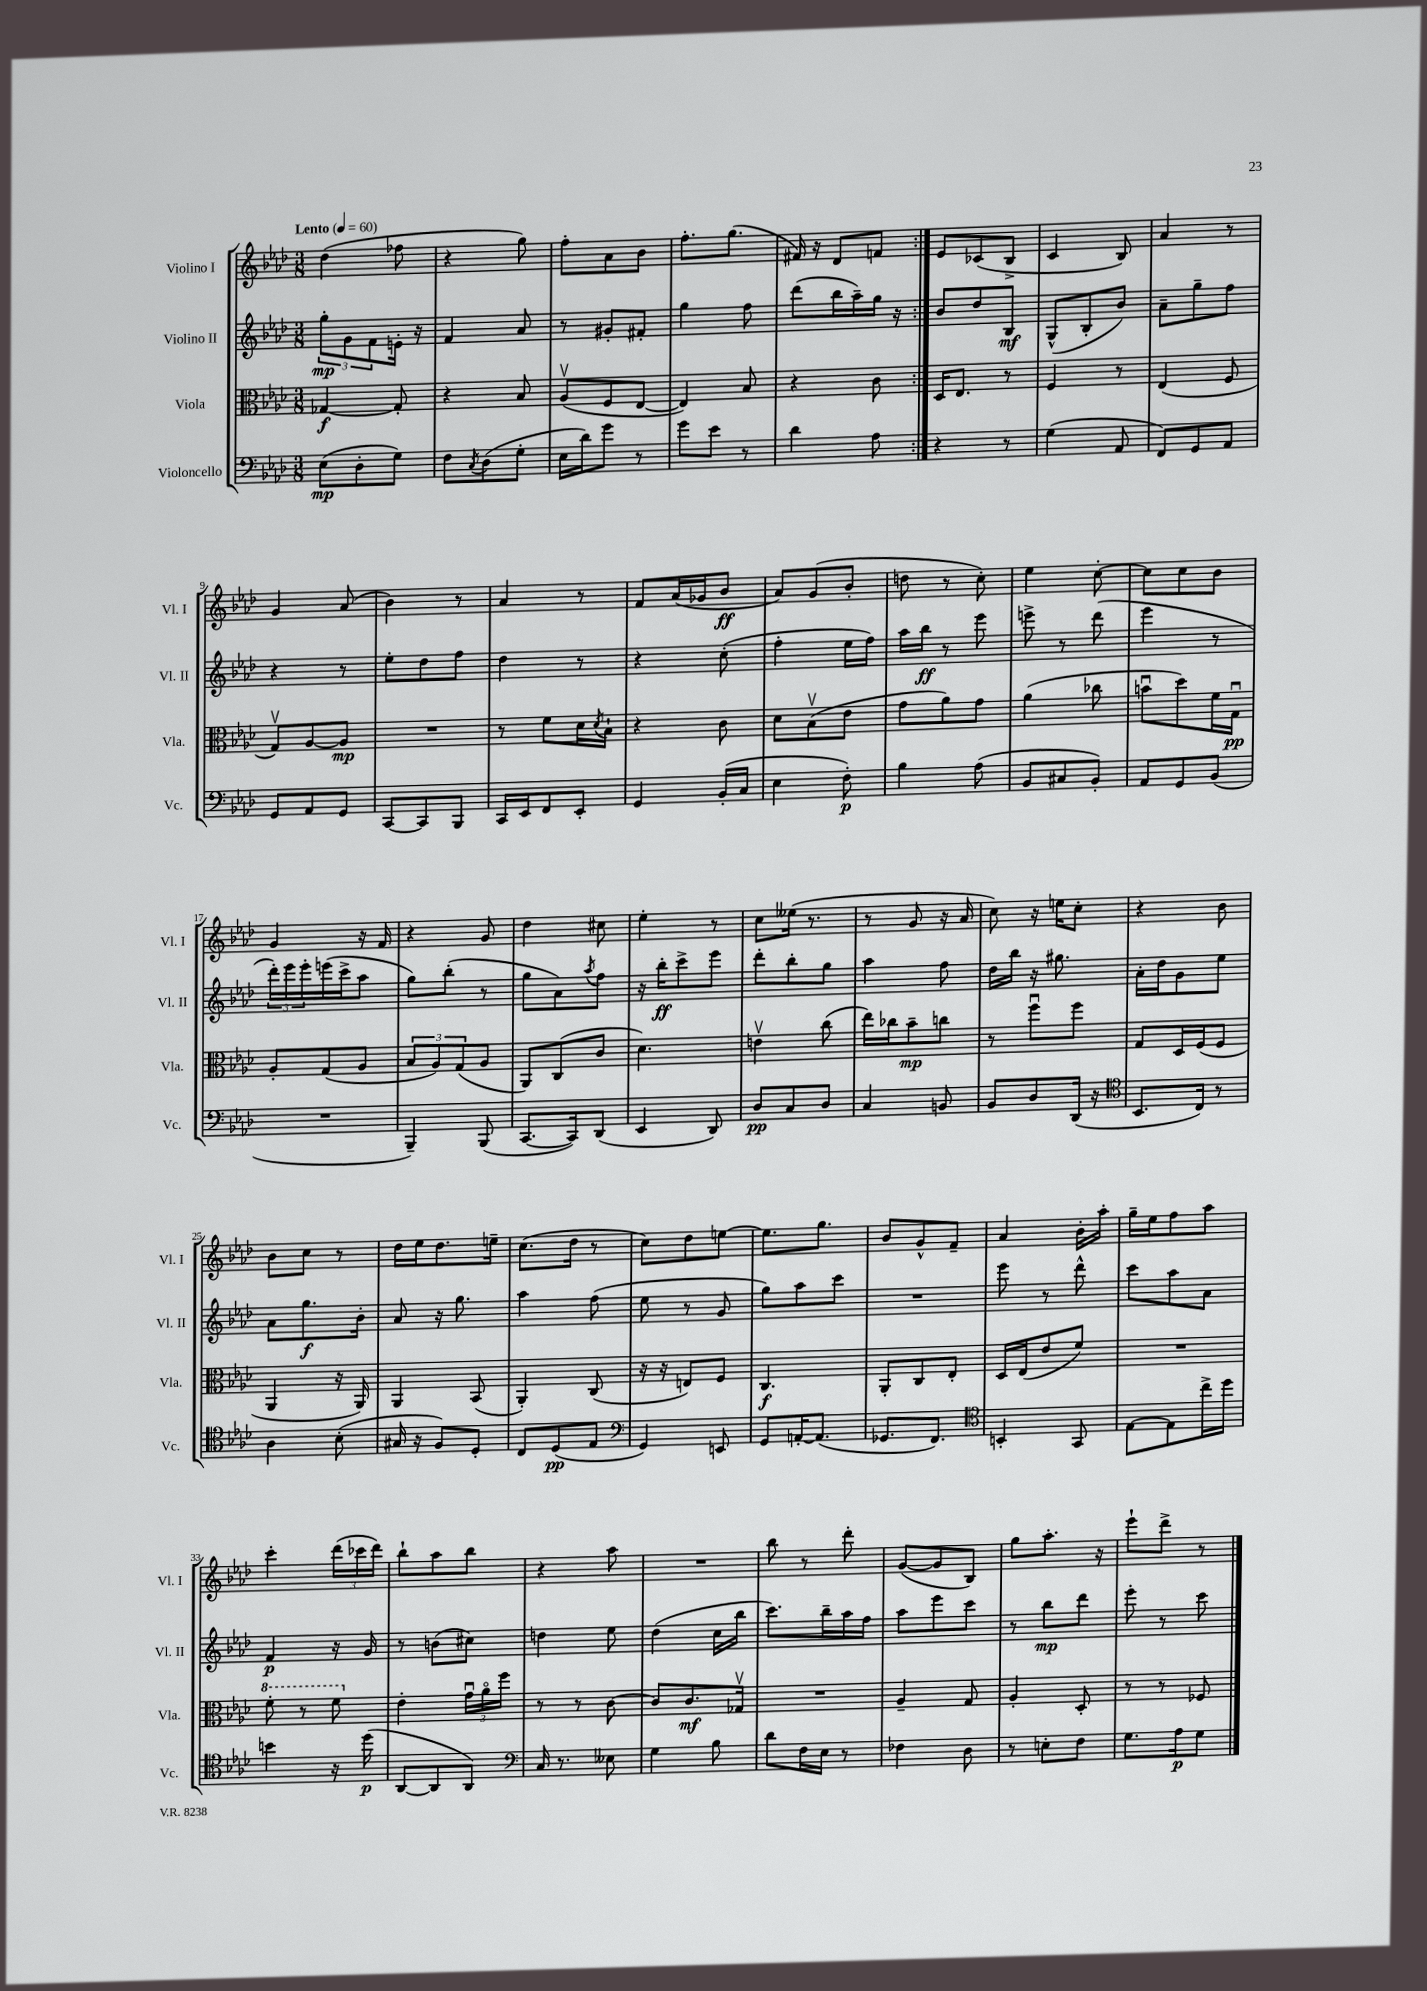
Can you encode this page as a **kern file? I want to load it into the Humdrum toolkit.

**kern	**kern	**kern	**kern
*staff4	*staff3	*staff2	*staff1
*clefF4	*clefC3	*clefG2	*clefG2
*k[b-e-a-d-]	*k[b-e-a-d-]	*k[b-e-a-d-]	*k[b-e-a-d-]
*M3/8	*M3/8	*M3/8	*M3/8
*MM60	*MM60	*MM60	*MM60
(8E-	[4G-	12gg'	(4dd-
.	.	12g	.
8D-'	.	.	.
.	.	12f	.
8G)	8G-']	16e'	8ff-
.	.	16r	.
=	=	=	=
8F	4r	4f	4r
8qC	.	.	.
(8D-	.	.	.
8G'	8B-	8a-	8gg)
=	=	=	=
16E-	(8A-v	8r	8ff'
16d-)	.	.	.
8g	8F	8g#'	8a-
8r	[8E-	8f#'	8b-
=	=	=	=
8g	4E-])	4gg	8.ff'
8e-	.	.	.
.	.	.	(8.gg
8r	8B-	8ff	.
=	=	=	=
4d-	4r	(8ddd-	16f#)
.	.	.	16r
.	.	16bb-	8d-
.	.	16aa-~)	.
8A-	8c	16gg	8f
.	.	16r	.
=:|!	=:|!	=:|!	=:|!
4r	16D-	8b-	8e-
.	8.E-	.	.
.	.	8dd-	(8c-
8r	8r	8B-	8B-^
=	=	=	=
(4G	4F	(8G^^	4c
.	.	8B-'	.
8AA-	8r	8b-)	8B-)
=	=	=	=
8FF)	(4E-	8a-~	4a-
8GG	.	8gg~	.
8AA-	8F	8ff	8r
=	=	=	=
8GG	8Gv)	4r	4g
8AA-	[8A-	.	.
8GG	8A-]	8r	(8a-
=	=	=	=
[8CC	4.r	8ee-'	4b-)
8CC]	.	8dd-	.
8BBB-	.	8ff	8r
=	=	=	=
16CC	8r	4dd-	4a-
16EE-	.	.	.
8FF	8f	.	.
8EE-'	16d-	8r	8r
.	8qd-	.	.
.	16B-`	.	.
=	=	=	=
4GG	4r	4r	8f
.	.	.	(16a-
.	.	.	16g-
(16BB-'	8c	(8cc'	8b-
16C	.	.	.
=	=	=	=
4E-	8d-	4ff'	8a-)
.	(8B-v	.	(8g
8F')	8e-	16ee-	8b-'
.	.	16ff)	.
=	=	=	=
4B-	8g	16aa-	8dd
.	.	16bb-	.
.	8a-)	8r	8r
(8A-	8g	8eee-	8cc')
=	=	=	=
8BB-	(4a-	8eee^	4ee-
8C#	.	8r	.
8BB-')	8cc-	(8ddd-	[8cc'
=	=	=	=
8AA-	8bu	4eee-	8cc]
8GG	8dd-)	.	8cc
(8BB-	16f	8r	8b-
.	16Gu	.	.
=	=	=	=
4.r	8A-'	24ddd-')	4g
.	.	24eee-	.
.	.	24eee-'	.
.	(8G	(16eee	.
.	.	16ccc^	.
.	8A-	8aa-	16r
.	.	.	16f
=	=	=	=
4BBB-~)	12B-	8gg)	4r
.	12A-)	.	.
.	.	(8bb-'	.
.	(12G	.	.
(8BBB-	8A-	8r	8g
=	=	=	=
[8.CC	8AA-)	8gg	4dd-
.	(8C	8a-)	.
16CC])	.	.	.
.	.	8qaa-	.
(8DD-	8c	8ff	8cc#
=	=	=	=
4EE-	4.d-)	16r	4ee-'
.	.	16bb-'	.
.	.	8ccc^	.
8DD-)	.	8eee-	8r
=	=	=	=
8D-	4ev	8ddd-'	8cc
8C	.	8bb-'	(16ee--
.	.	.	8.r
8D-	(8cc	8gg	.
=	=	=	=
4C	16ee-)	4aa-	8r
.	16cc-	.	.
.	8b-~	.	8g
8BB	8cc	8ff	16r
.	.	.	16a-
=	=	=	=
8BB-	8r	16dd-	8cc)
.	.	16bb-	.
8D-	8ffu	16r	16r
.	.	8.gg#	16ee
(16DD-	8ff	.	8cc'
16r	.	.	.
=	=	=	=
*clefC4	*	*	*
8.BB-	8G	16a-'	4r
.	.	16dd-	.
.	16D-	8g	.
16C)	(16F	.	.
8r	8F	8ee-	8b-
=	=	=	=
4A-	4AA-	8a-	8b-
.	.	8.gg	8cc
(8B-'	16r	.	8r
.	16AA-)	16b-'	.
=	=	=	=
16G#	4AA-	8a-	16dd-
16r	.	.	16ee-
8F)	.	16r	8.dd-
.	.	8.gg	.
8D-'	(8BB-	.	.
.	.	.	16ee~
=	=	=	=
8C	4AA-')	4aa-	(8.cc
(8D-	.	.	.
.	.	.	16dd-
8E-	(8C	(8ff	8r
=	=	=	=
*clefF4	*	*	*
4GG)	16r	8ee-	8cc)
.	16r	.	.
.	8E)	8r	8dd-
8EE	8F	8g	[8ee
=	=	=	=
8GG	4.C	8gg)	8.ee]
[16AA'	.	8aa-	.
(8.AA]	.	.	8.gg
.	.	8ccc	.
=	=	=	=
8.GG-	8AA-'	4.r	8b-
.	8C	.	8g^^
8.FF)	.	.	.
.	8E-'	.	8f~
=	=	=	=
*clefC4	*	*	*
4BB'	16D-	8eee-	4a-
.	(16E-	.	.
.	8e-	8r	.
8GG	8f)	8ddd-^^	16b-'
.	.	.	16aa-'
=	=	=	=
[8E-	4.r	8ccc	16gg~
.	.	.	16ee-
8E-]	.	8aa-	8ff
16cc^	.	8a-	8aa-
16dd-	.	.	.
=	=	=	=
4b	8ff'	4f	4ccc'
.	8r	.	.
16r	8ff	16r	(24ddd-
.	.	.	24ccc-
(16dd-	.	16g	.
.	.	.	24ddd-)
=	=	=	=
[8AA-	4e-'	8r	8bb-`
8AA-]	.	(8b	8aa-
8AA-)	24gu	8cc#)	8bb-
.	24a-o	.	.
.	24ff	.	.
=	=	=	=
*clefF4	*	*	*
16C	8r	4dd	4r
8.r	.	.	.
.	8r	.	.
8E--	[8c	8ee-	8aa-
=	=	=	=
4G	8c]	(4dd-	4.r
.	8.c	.	.
8B-	.	16cc	.
.	16G-v	16bb-	.
=	=	=	=
8d-	4.r	8.ccc)	8bb-
16F	.	.	8r
16E-	.	16bb-~	.
8r	.	16aa-	8ddd-'
.	.	16ff	.
=	=	=	=
4F-	4A-~	8aa-	([8g
.	.	8eee-	8g]
8D-	8G	8ccc	8B-)
=	=	=	=
8r	4A-'	8r	8gg
8E'	.	8bb-	8.aa-'
8F	8D-'	8ddd-	.
.	.	.	16r
=	=	=	=
8.G	8r	8eee-'	8eee-`
.	8r	8r	8ddd-^
16A-	.	.	.
8G	8F-	8ccc	8r
==	==	==	==
*-	*-	*-	*-
